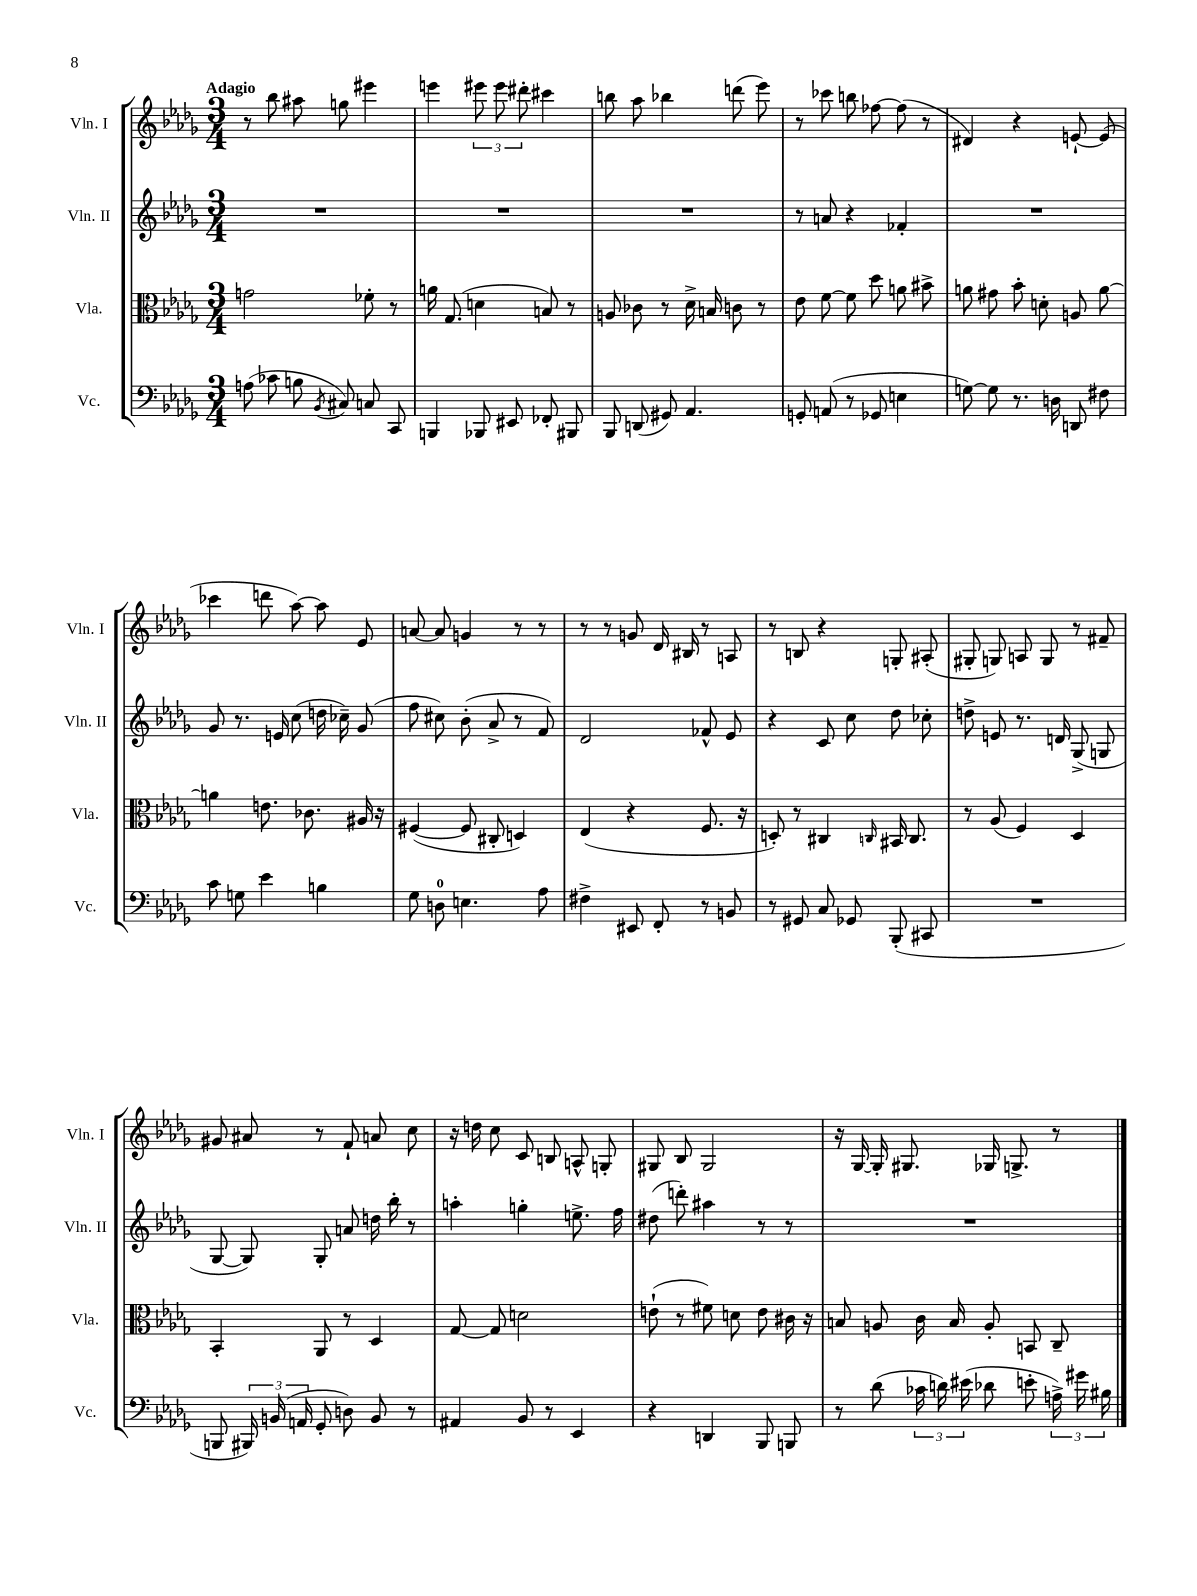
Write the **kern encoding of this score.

**kern	**kern	**kern	**kern
*part4	*part3	*part2	*part1
*staff4	*staff3	*staff2	*staff1
*I"Vc.	*I"Vla.	*I"Vln. II	*I"Vln. I
*I'Vc.	*I'Vla.	*I'Vln. II	*I'Vln. I
*clefF4	*clefC3	*clefG2	*clefG2
*k[b-e-a-d-g-]	*k[b-e-a-d-g-]	*k[b-e-a-d-g-]	*k[b-e-a-d-g-]
*M3/4	*M3/4	*M3/4	*M3/4
=1	=1	=1	=1
!	!	!	!LO:TX:a:B:t=Adagio
(8An\	2gn\	2.r	8r
8c-X\	.	.	8bb-\
8Bn\	.	.	8aa#X\
8qBB-/	.	.	.
8C#X/)	.	.	8ggn\
8Cn/	8f-X'\	.	4eee#X\
8CC/	8r	.	.
=2	=2	=2	=2
4BBBn/	16an\	2.r	4eeen\
.	(8.G-/	.	.
8BBB-X/	4dn\	.	12eee#X\
.	.	.	12eee#\
8EE#X/	.	.	.
.	.	.	12ddd#X'\
8FF-X'/	8Bn/)	.	4ccc#X\
8BBB#X/	8r	.	.
=3	=3	=3	=3
8BBB-/	8An/	2.r	8bbn\
(8DDn/	8c-X\	.	8aa-\
8GG#X/)	8r	.	4bb-X\
4.AA-/	16d-^\	.	.
.	16Bn/	.	.
.	8cn\	.	(8dddn\
.	8r	.	8eee-\)
=4	=4	=4	=4
8GGn'/	8e-\	8r	8r
(8AAn/	[8f\	8an/	8ccc-X\
8r	8f\]	4r	8bbn\
8GG-X/	8dd-\	.	[8ff-X\
4En\	8an\	4f-X'/	(8ff-\]
.	8b#X^\	.	8r
=5	=5	=5	=5
[8Gn\)	8an\	2.r	4d#X/)
8G\]	8g#X\	.	.
8.r	8b-'\	.	4r
.	8dn'\	.	.
16Dn\	.	.	.
8DDn/	8An/	.	[8en`/
8F#X\	[8a\	.	(8e/]
!!LO:LB:g=z
=6	=6	=6	=6
8c\	4an\]	8g-/	4ccc-X\
8Gn\	.	8.r	.
4e-\	8.en\	.	8dddn\
.	.	16en/	.
.	.	(8cc\	[8aa-\)
.	8.c-X\	.	.
4Bn\	.	16ddn\	8aa-\]
.	.	16cc-X~\)	.
.	16A#X/	(8g-/	8e-/
.	16r	.	.
=7	=7	=7	=7
8G-\	([4F#X/	8ff\	[8an/
8Dn\	.	8cc#X\)	8a/]
4.En\	8F#/]	(8b-'\	4gn/
.	8C#X'/	8a-^/	.
.	4Dn/)	8r	8r
8A-\	.	8f/)	8r
=8	=8	=8	=8
4F#X^\	(4E-/	2d-/	8r
.	.	.	8r
8EE#X/	4r	.	8gn/
8FF'/	.	.	16d-/
.	.	.	16B#X/
8r	8.F/	8f-X^^/	8r
8BBn/	.	8e-/	8An/
.	16r	.	.
=9	=9	=9	=9
8r	8Dn'/)	4r	8r
8GG#X/	8r	.	8Bn/
8C/	4C#X/	8c/	4r
8GG-X/	.	8cc\	.
.	16qqCn/	.	.
(8BBB-'/	16BB#X/	8dd-\	8Gn'/
.	8.C/	.	.
8CC#X/	.	8cc-X'\	(8A#X'/
=10	=10	=10	=10
2.r	8r	8ddn^\	8G#X'/
.	(8A-/	8en/	8Gn/)
.	4F/)	8.r	8An/
.	.	.	8G/
.	.	16dn/	.
.	4D-/	(8G-^/	8r
.	.	8Gn/	8f#X~/
!!LO:LB:g=z
=11	=11	=11	=11
8BBBn/	4BB-'/	[8G-/	8g#X/
24BBB#X/)	.	8G-/])	8a#X/
(24BBn/	.	.	.
24AAn/	.	.	.
8GG-'/	8AA-/	8G-'/	8r
8Dn\)	8r	8an/	8f`/
8BB/	4D-/	16ddn\	8an/
.	.	16bb-'\	.
8r	.	8r	8cc\
=12	=12	=12	=12
4AA#X/	[8G-/	4aan'\	16r
.	.	.	16ddn\
.	8G-/]	.	8cc\
8BB-/	2dn\	4ggn'\	8c/
8r	.	.	8Bn/
4EE-/	.	8.een^\	8An^^/
.	.	.	8Gn'/
.	.	16ff\	.
=13	=13	=13	=13
4r	(8en`\	(8dd#X\	8G#X/
.	8r	8dddn'\)	8B-/
4DDn/	8f#X\)	4aa#X\	2G#/
.	8dn\	.	.
8BBB-/	8e\	8r	.
8BBBn/	16c#X\	8r	.
.	16r	.	.
=14	=14	=14	=14
8r	8Bn/	2.r	16r
.	.	.	[16G-/
(8d-\	8An/	.	16G-'/]
.	.	.	8.G#X/
24c-X\	16c\	.	.
24dn\)	.	.	.
.	16B/	.	.
(24e#X\	.	.	.
8d-X\	8A'/	.	16G-X/
.	.	.	8.Gn^/
8en'\	8BBn/	.	.
24An^\)	8C~/	.	8r
24g#X\	.	.	.
24B#X\	.	.	.
==	==	==	==
*-	*-	*-	*-
